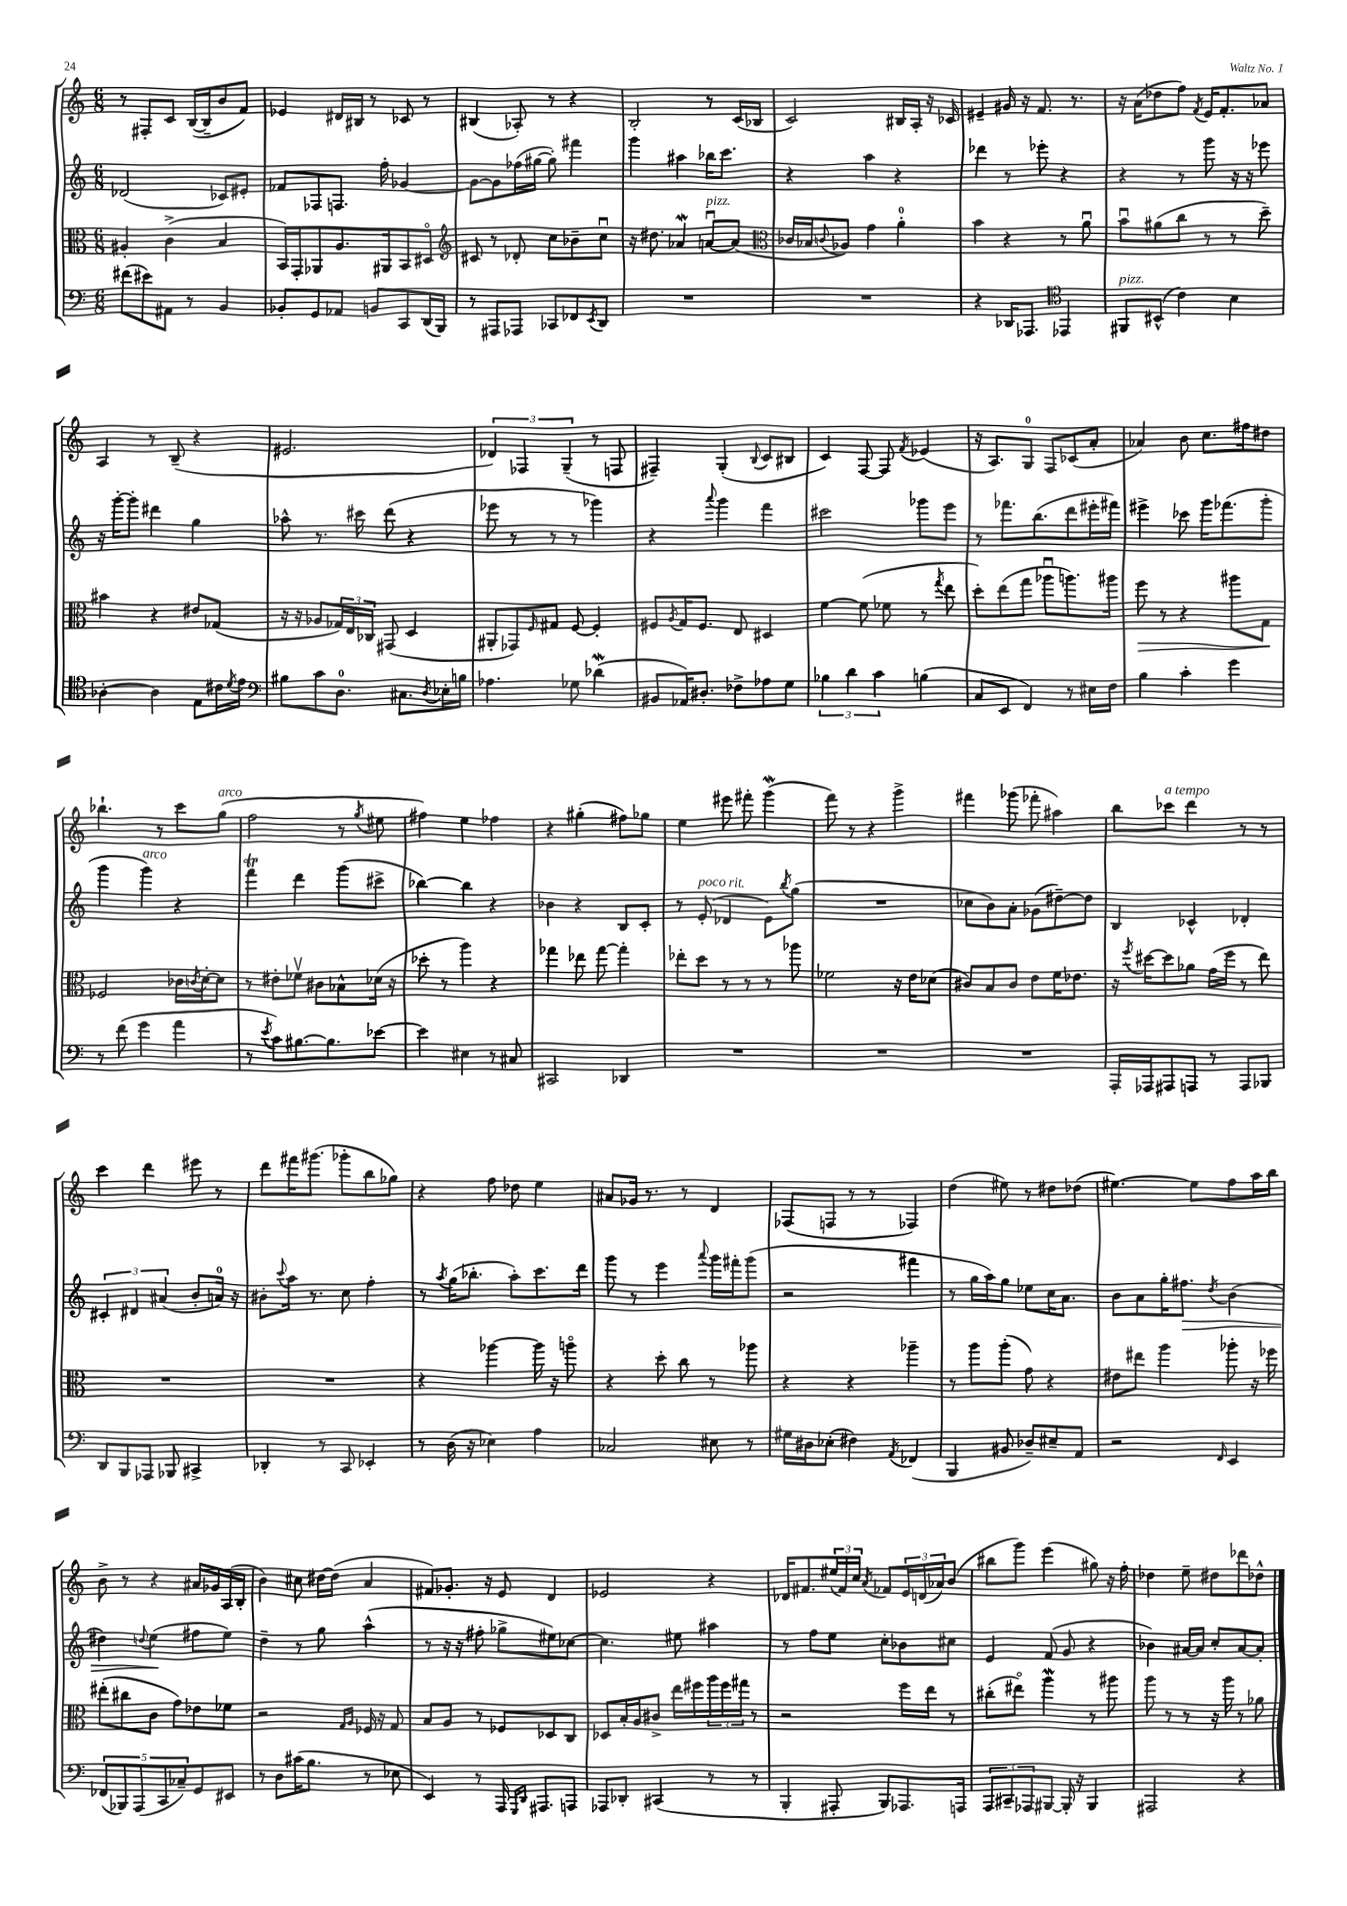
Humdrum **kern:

**kern	**kern	**kern	**kern
*staff4	*staff3	*staff2	*staff1
*clefF4	*clefC3	*clefG2	*clefG2
*k[]	*k[]	*k[]	*k[]
*M6/8	*M6/8	*M6/8	*M6/8
(8f#\L	4A#'/	(2d-/	8r
8e#\)	.	.	8F#'/L
8AA#\J	(4c^\	.	8c/J
8r	.	.	([16B/LL
.	.	.	16B~/]J
4BB/	4B/	8c-/L)	8b/
.	.	8e#'/J	8f/J)
=	=	=	=
8BB-'/L	16BB/LL)	8f-/L	4e-/
.	16GG'/J	.	.
8GG/	8AA-/	8F-/	.
8AA-/J	8.A/	8.F/J	16d#/LL
.	.	.	16B#/JJ
8BB/L	.	.	8r
.	16AA#/k	16ff'\	.
8CC/	8BB/	[4g-/	8c-/
(16DD/L	8D#o/J	.	8r
16BBB/JJ)	.	.	.
=	=	=	=
*	*clefG2	*	*
8r	8c#/	8g-\_L	(4B#/
8AAA#/L	8r	8g-\]	.
8AAA-/J	8d-'/	(16ff-\L	8A-'/)
.	.	[16gg#\JJ	.
8CC-/L	8cc\L	8gg#'\])	8r
8FF-/	8b-~\	4fff#\	4r
8qEE/	.	.	.
8DD/J	8ccu\J	.	.
=	=	=	=
2.r	16r	4ggg\	2B'/
.	8.dd#\	.	.
.	4a-/	4aa#\	.
.	[8au/L	16bb-\LK	8r
.	.	8.ccc\J	.
.	(8a/]J	.	(16c/LL
.	.	.	16B-/JJ
=	=	=	=
*	*clefC3	*	*
2.r	16c-/LL	4r	2c/)
.	16B-/J	.	.
.	8qqc/	.	.
.	8A-/J)	.	.
.	4g\	4aa\	.
.	4a'\	4r	16B#/LL
.	.	.	16A'/JJ
.	.	.	16r
.	.	.	16c-/
=	=	=	=
4r	4b\	4ddd-\	4e#~/
16DD-/LK	4r	8r	16g#/
8.AAA-/J	.	.	16r
.	.	8eee-'\	8.f/
*clefC4	*	*	*
4EE-/	8r	4r	.
.	.	.	8.r
.	8au\	.	.
=	=	=	=
8FF#/L	8bu\L	4r	16r
.	.	.	(16a\LK
(8BB#^^/J	(8a#\	.	8dd-\
4c\)	8cc\J	8r	8ff\J)
.	.	.	8qf/
.	8r	8ggg\	16e/LK
.	.	.	8.f'/
4B\	8r	16r	.
.	.	16r	.
.	8dd~\)	8eee-\	8a-/J
=	=	=	=
[4A-'\	4b#\	16r	4A/
.	.	[16ggg'\LK	.
.	.	8ggg'\]J	.
4A-\]	4r	4ddd#\	8r
.	.	.	(8B~/
8E\L	8e#/L	4gg\	4r
16c#\L	(8G-/J	.	.
8qd/	.	.	.
16e\JJ	.	.	.
=	=	=	=
*clefF4	*	*	*
8B#\L	16r	8aa-^^\	2.e#/
.	16r	.	.
8c\	8A-/L	8.r	.
8.D\J	24G-/L)	.	.
.	24E/	.	.
.	.	16ccc#\	.
.	24C-/JJ	.	.
.	(8GG#/	(8ddd\	.
8.C#\L	.	.	.
.	4D/	4r	.
8qD/	.	.	.
16E-'\L	.	.	.
16B\JJ	.	.	.
=	=	=	=
4.A-\	8AA#'/L	8eee-\	6d-/)
.	8GG-/)	8r	.
.	.	.	6F-/
.	16qqF/	.	.
.	8G#/J	8r	.
.	.	.	(6G~/
8G-\	[8F/	8r	.
(4d-\	4F'/]	4ggg-\)	8r
.	.	.	8F/
=	=	=	=
8BB#/L	8F#/L	4r	4F#~/)
.	8qA/	.	.
16AA-/K)	16G/K	.	.
8.D#'/J	8.F#/J	.	.
.	.	8qqaaa/	.
.	.	4ggg\	(4G'/
8F-^\L	8E/	.	.
.	.	.	8qqB/
8A-\	4D#/	4fff\	8c/L
8G\J	.	.	8B#/J
=	=	=	=
6B-\	[4f\	2ccc#\	4c/)
6d\	.	.	.
.	(8f\]	.	[8F/
6c\	.	.	.
.	8f-\	.	8F/]
.	.	.	8qf/
(4B\	8r	8ggg-\L	(4e-/
.	8qgg/	.	.
.	8ee\	8eee\J	.
=	=	=	=
8C/L	8dd'\L)	8r	16r
.	.	.	8.A/L)
8EE/J	(8ee\	8.fff-\L	.
4FF/)	8gg\J	.	8G/J
.	.	(8.bb\	.
.	8aa-u\L	.	8F/L
8r	8.aa\)	8ddd\	(8c-/
16E#\LL	.	16eee#'\L	8a'/J
16F\JJ	16aa#\Jk	16fff#\JJ)	.
=	=	=	=
4B\	8ff\	4eee#^\	4a-/)
.	8r	.	.
4c'\	4r	8ccc-\	8b\
.	.	16ggg\LK	8.cc\L
.	.	(8.fff-\	.
4g\	8aa#\L	.	.
.	.	.	16ff#\k
.	8G\J	8ggg'\J	8dd#\J
=	=	=	=
8r	2F-/	4ggg\	4.bb-`\
(8f\	.	.	.
4g\	.	4ggg\)	.
.	.	.	8r
4a\	16c-\LL	4r	8ccc\L
.	8qc/	.	.
.	[16d'\J	.	.
.	8d\]J	.	(8gg\J
=	=	=	=
8r	8r	4fff\	2ff\
8qe/	.	.	.
8c\L)	8e#'\L	.	.
[8.B#\	8f-v\J	4ddd\	.
.	8c#\L	.	.
8.B#\]	.	.	.
.	8B-^^\	(8ggg\L	8r
.	.	.	8qgg/
[8e-\J	(16d-\Jk	8ccc#^\J	8ee#\
.	16r	.	.
=	=	=	=
4e-\]	8dd-'\	[4bb-\)	4ff#\)
.	8r	.	.
4E#\	4aa\)	4bb-\]	4ee\
8r	4r	4r	4ff-\
8C#/	.	.	.
=	=	=	=
2CC#/	4gg-\	4b-\	4r
.	8ee-\	4r	(4gg#'\
.	[8gg-\	.	.
4DD-/	4gg-'\]	8B/L	8ff#\L)
.	.	8c'/J	8gg-\J
=	=	=	=
2.r	8ee-'\L	8r	4ee\
.	8dd\J	(8e'/	.
.	8r	4d-/	8eee#\
.	8r	.	8fff#'\
.	8r	8e\L)	(4ggg\
.	.	8qbb/	.
.	8aa-\	(8gg\J	.
=	=	=	=
2.r	2f-\	2.r	8fff\)
.	.	.	8r
.	.	.	4r
.	16r	.	4ggg^\
.	16e\LK	.	.
.	(8d-\J	.	.
=	=	=	=
2.r	8c#/L)	8cc-\L	4fff#\
.	8B/	8b\)	.
.	8c#/J	8a'\J	(8ggg-\
.	8e\L	(8g-\L	8fff-'\
.	16f\K	[8dd#~\)	4aa#\)
.	8.e-\J	.	.
.	.	8dd#\]J	.
=	=	=	=
16AAA'/LL	16r	4B/	8bb\L
.	8qff/	.	.
16AAA-/J	[16dd#\LK	.	.
8AAA#/	8dd#\]	.	8ccc-\J
8AAA/J	8a-\J	4c-^^/	4ddd\
8r	(16g\LL	.	.
.	16ff\JJ	.	.
8AAA/L	8r	4d-'/	8r
8BBB-/J	8ee\)	.	8r
=	=	=	=
8DD/L	2.r	6c#'/	4ccc\
8BBB/	.	.	.
.	.	6d#/	.
8AAA-/J	.	.	4ddd\
.	.	(6a#/	.
8BBB-/	.	.	.
4CC#^/	.	8b'/L	8eee#\
.	.	16a/Jk)	8r
.	.	16r	.
=	=	=	=
4DD-'/	2.r	8b#'\L	8ddd\L
.	.	8qqccc/	.
.	.	16aa\Jk	16fff#\K
.	.	8.r	(8.ggg#\J
8r	.	.	.
8CC/	.	8cc\	8ggg-'\L
4EE-'/	.	4ff'\	8bb\
.	.	.	8gg-\J)
=	=	=	=
8r	4r	8r	4r
.	.	8qaa/	.
(16D\	.	(16gg\LK	.
16r	.	8.bb-'\J	.
4E-\)	[4aa-\	.	8ff\
.	.	8aa'\L)	8dd-\
4A\	16aa-\]	8.ccc\	4ee\
.	16r	.	.
.	8aao\	.	.
.	.	16ddd\Jk	.
=	=	=	=
2C-/	4r	8ggg\	8a#/L
.	.	8r	16g-/Jk
.	.	.	8.r
.	8dd'\	4eee\	.
.	8cc\	.	8r
.	.	8qqaaa/	.
8E#\	8r	16ggg\LL	4d/
.	.	16fff#'\J	.
8r	8aa-\	(8ggg\J	.
=	=	=	=
16G#\LL	4r	2r	(8F-/L
16D#\J	.	.	.
(8E-'\J	.	.	8F/J
4F#\)	4r	.	8r
.	.	.	8r
8qAA/	.	.	.
(4FF-/	4aa-~\	4fff#\	4F-/)
=	=	=	=
4BBB/	8r	8r	(4dd\
.	8aa\L	16gg\LL	.
.	.	16aa\J)	.
8BB#/	(8aa'\J	8gg\J	8ee#\)
8D-~/L)	8g\)	8ee-\L	8r
8E#~/	4r	16cc\K	8dd#\L
.	.	8.a\J	.
8AA/J	.	.	(8dd-\J
=	=	=	=
2r	8e#\L	8b\L	[4.ee#\)
.	8ee#\J	8a\	.
.	4aa\	16gg'\K	.
.	.	8.ff#\J	.
.	.	.	8ee#\]L
16qqFF/	.	8qdd/	.
4EE/	8aa-'\	(4b\	8ff\
.	16r	.	16aa\L
.	16ff-\	.	16bb\JJ
=	=	=	=
(10FF-/L	(8ee#'\L	4dd#\)	8b^\
10BBB-/)	.	.	.
.	8cc#\	.	8r
(10AAA/	.	.	.
.	.	8qqdd/	.
.	8c\J	(4ee\	4r
10CC/	.	.	.
.	8g\L)	.	.
10C-~/)	.	.	.
8GG/	8e-\	8ff#\L	16a#/LL
.	.	.	16g-/
8EE#/J	8f-\J	8ee\J)	(16A/
.	.	.	16B'/JJ
=	=	=	=
8r	2r	4dd~\	4b\)
8D\L	.	.	.
(16c#\K	.	8r	8cc#\
8.B\J	.	.	.
.	.	8gg\	[16dd#\LL
.	.	.	(16dd#\]JJ
.	16qqG/LL	.	.
.	16qqA/JJ	.	.
8r	16F-/	(4aa^^\	4a/
.	16r	.	.
8E-\	8G/	.	.
=	=	=	=
4EE/)	8B/L	8r	8f#/L)
.	8A/J	16r	8.g-'/J
.	.	16r	.
8r	8r	8ff#'\	.
.	.	.	16r
16AAA/	8F-/L	8gg-^\L	8e/
16qqGGG/LL	.	.	.
16qqDD/JJ	.	.	.
8.AAA#/L	.	.	.
.	8D-/	8ee#\)	4d/
8AAA/J	8C/J	[8cc-\J	.
=	=	=	=
8AAA-/L	8D-/L	4.cc-\]	2e-/
8DD-'/J	16B'/L	.	.
.	16A/J	.	.
(4CC#/	8c#^/J	.	.
.	16ee\LL	8ee#\	.
.	16ff#\	.	.
8r	24aa\	4aa#\	4r
.	24ff#\	.	.
.	24gg#\JJ	.	.
8r	8r	.	.
=	=	=	=
4BBB'/	2r	8r	16d-/LK
.	.	.	8.f#/
.	.	8ff\L	.
8AAA#'/	.	8ee\J	(24ee#/L
.	.	.	24f#/)
.	.	.	24cc/JJ
.	.	.	8qa/
8BBB/L)	.	8cc'\L	8f-/L
8.AAA-/	16ff\LL	8b-\	24e/L
.	.	.	(24d/
.	16ee\JJ	.	.
.	.	.	24a-/J)
.	8r	8cc#\J	(8b/J
16AAA/Jk	.	.	.
=	=	=	=
12AAA/L	(8cc#'\L	4e/	8bb#\L
12CC#~/	.	.	.
.	8ee#o\J)	.	8ggg\J)
12AAA-/	.	.	.
[8BBB#/J	4aa\	(8f/	(4eee\
16BBB#'/]	.	8g/	.
16r	.	.	.
4BBB#/	8r	4r	8gg#\)
.	8aa#\	.	16r
.	.	.	16ff'\
=	=	=	=
2AAA#/	8aa\	4b-\)	4dd-\
.	8r	.	.
.	8r	[16a#/LL	8ee~\
.	.	16a#/]JJ	.
.	16r	8cc'/L	8dd#\L
.	16aa\	.	.
4r	8r	[8a#/	8ddd-\
.	8a-\	8a#'/]J	8dd-^^\J
==	==	==	==
*-	*-	*-	*-
